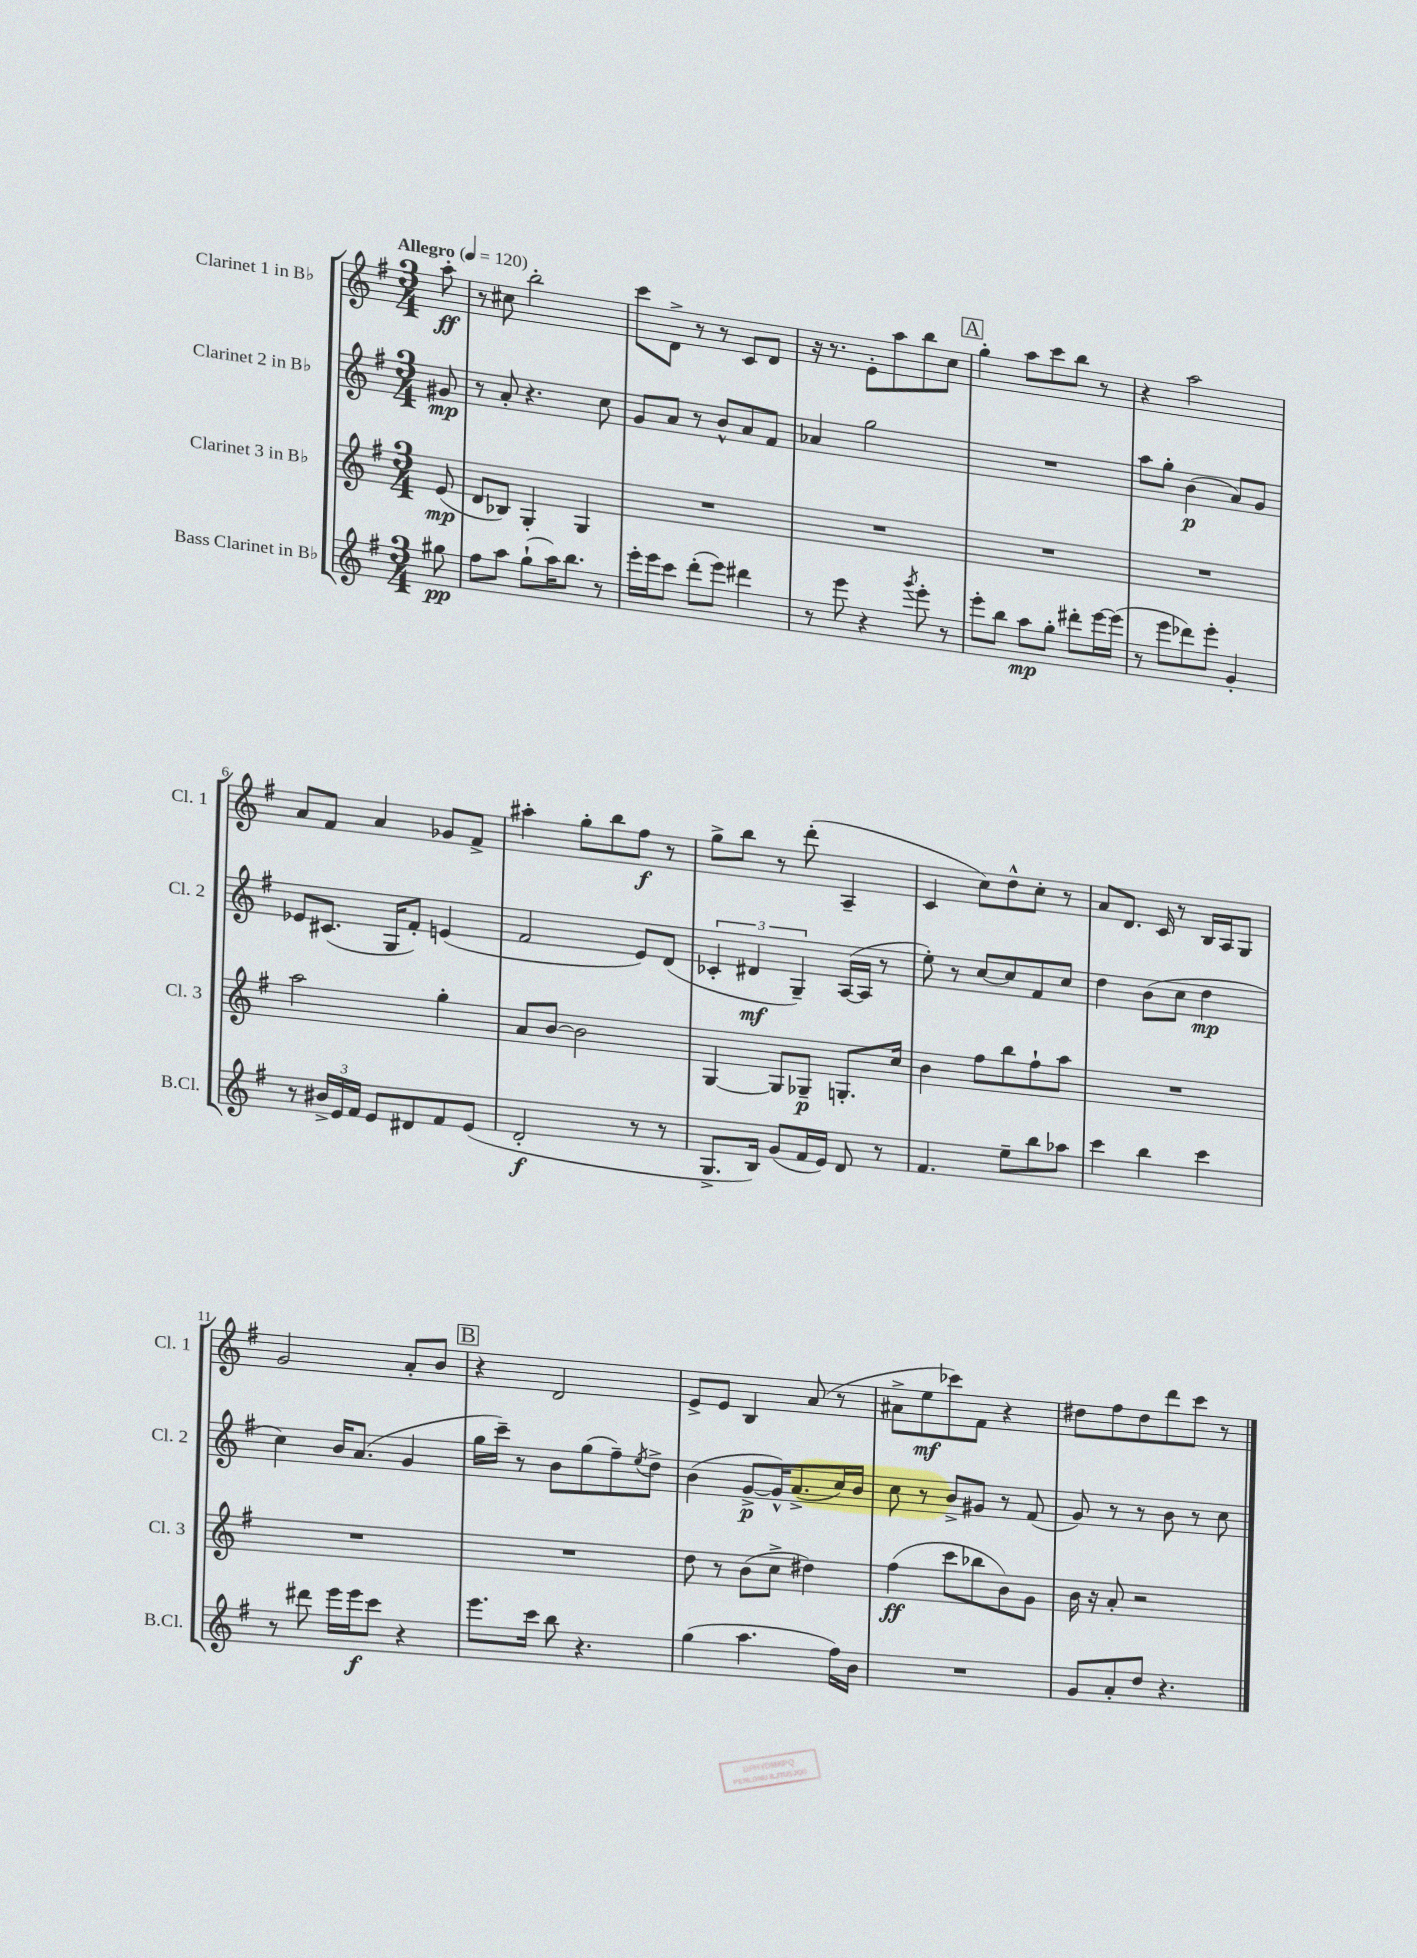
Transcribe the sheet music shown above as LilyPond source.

<<
\new StaffGroup <<
\new Staff = "s0" \with { instrumentName = "Clarinet 1 in Bb" shortInstrumentName = "Cl. 1" } {
    \clef treble \key g \major \numericTimeSignature \time 3/4 \partial 8 \tempo "Allegro" 4 = 120
    a''8-.\ff |
    r8 cis''8 b''2-. |
    c'''8 d'8-> r8 r8 c'8 d'8 |
    r16 r8. e'8-. a''8 b''8 c''8 |
    \mark \markup { \box "A" } g''4-. a''8 c'''8 b''8 r8 |
    r4 a''2 |
    a'8 fis'8 a'4 ges'8 fis'8-> |
    ais''4-. g''8-. b''8 fis''8\f r8 |
    g''8-> b''8 r8 d'''8-.( a4-- |
    c'4 c''8) d''8-^ c''8-. r8 |
    a'8 d'8. c'16 r8 b16 a16 g8 |
    g'2 a'8-. b'8 |
    \mark \markup { \box "B" } r4 d'2 |
    e'8-> e'8 b4 a'8( r8 |
    ais'8-> e''8\mf ces'''8) fis'8 r4 |
    dis''8 fis''8 dis''8 d'''8 c'''8 r8 \bar "|." |
}
\new Staff = "s1" \with { instrumentName = "Clarinet 2 in Bb" shortInstrumentName = "Cl. 2" } {
    \clef treble \key g \major \numericTimeSignature \time 3/4 \partial 8
    gis'8\mp |
    r8 a'8-. r4. c''8 |
    g'8 a'8 r8 b'8-^ a'8 fis'8 |
    aes'4 g''2 |
    \mark \markup { \box "A" } R2. |
    a''8 g''8-. b'4\p( a'8) g'8 |
    ees'8 cis'8.( g16 fis'8-.) e'4( |
    fis'2 e'8) d'8( |
    \tuplet 3/2 { ces'4-. dis'4\mf g4--) } a16~( a16 r8 |
    e''8-.) r8 c''8~ c''8 fis'8 c''8 |
    d''4 b'8( c''8 d''4\mp |
    c''4) b'16 a'8.( g'4 |
    \mark \markup { \box "B" } g''16 c'''16--) r8 b'8 g''8( fis''8--) \acciaccatura { e''8 } d''8-> |
    b'4( g'8~->\p g'16-^) a'8.->( c''16) b'16 |
    c''8 r8 b'8-> gis'8 r8 fis'8( |
    g'8) r8 r8 b'8 r8 c''8 \bar "|." |
}
\new Staff = "s2" \with { instrumentName = "Clarinet 3 in Bb" shortInstrumentName = "Cl. 3" } {
    \clef treble \key g \major \numericTimeSignature \time 3/4 \partial 8
    e'8\mp( |
    d'8 bes8) g4-. g4 |
    R2. |
    R2. |
    \mark \markup { \box "A" } R2. |
    R2. |
    a''2 g''4-. |
    a'8 b'8~ b'2 |
    g4~ g8 ges8--\p g8.-. c''16 |
    b'4 fis''8 b''8 fis''8-! a''8 |
    R2. |
    R2. |
    \mark \markup { \box "B" } R2. |
    d''8 r8 b'8( c''8-> dis''4) |
    fis''4\ff( c'''8 bes''8 b'8) g'8 |
    b'16 r16 a'8-. r2 \bar "|." |
}
\new Staff = "s3" \with { instrumentName = "Bass Clarinet in Bb" shortInstrumentName = "B.Cl." } {
    \clef treble \key g \major \numericTimeSignature \time 3/4 \partial 8
    gis''8\pp |
    fis''8 a''8 g''8-!( a''16) b''8. r8 |
    e'''16-. e'''16 c'''8 d'''8-.( e'''8) dis'''4 |
    r8 e'''8 r4 \acciaccatura { g'''8 } e'''8-. r8 |
    \mark \markup { \box "A" } e'''8-. b''8 a''8\mp g''8-. dis'''8-. e'''16~ e'''16( |
    r8 e'''8 des'''8) e'''8-. g'4-. |
    r8 \tuplet 3/2 { bis'16-> e'16 fis'16 } e'8 dis'8 fis'8 e'8( |
    d'2-.\f r8 r8 |
    g8.-> b16) g'8( fis'16 e'16) d'8 r8 |
    fis'4. e''8-- b''8 aes''8 |
    c'''4 b''4 c'''4 |
    r8 dis'''8 e'''16 e'''16\f c'''8 r4 |
    \mark \markup { \box "B" } e'''8. c'''16 b''8 r4. |
    g''4( a''4. fis''16) b'16 |
    R2. |
    g'8 a'8-. d''8 r4. \bar "|." |
}
>>
>>
